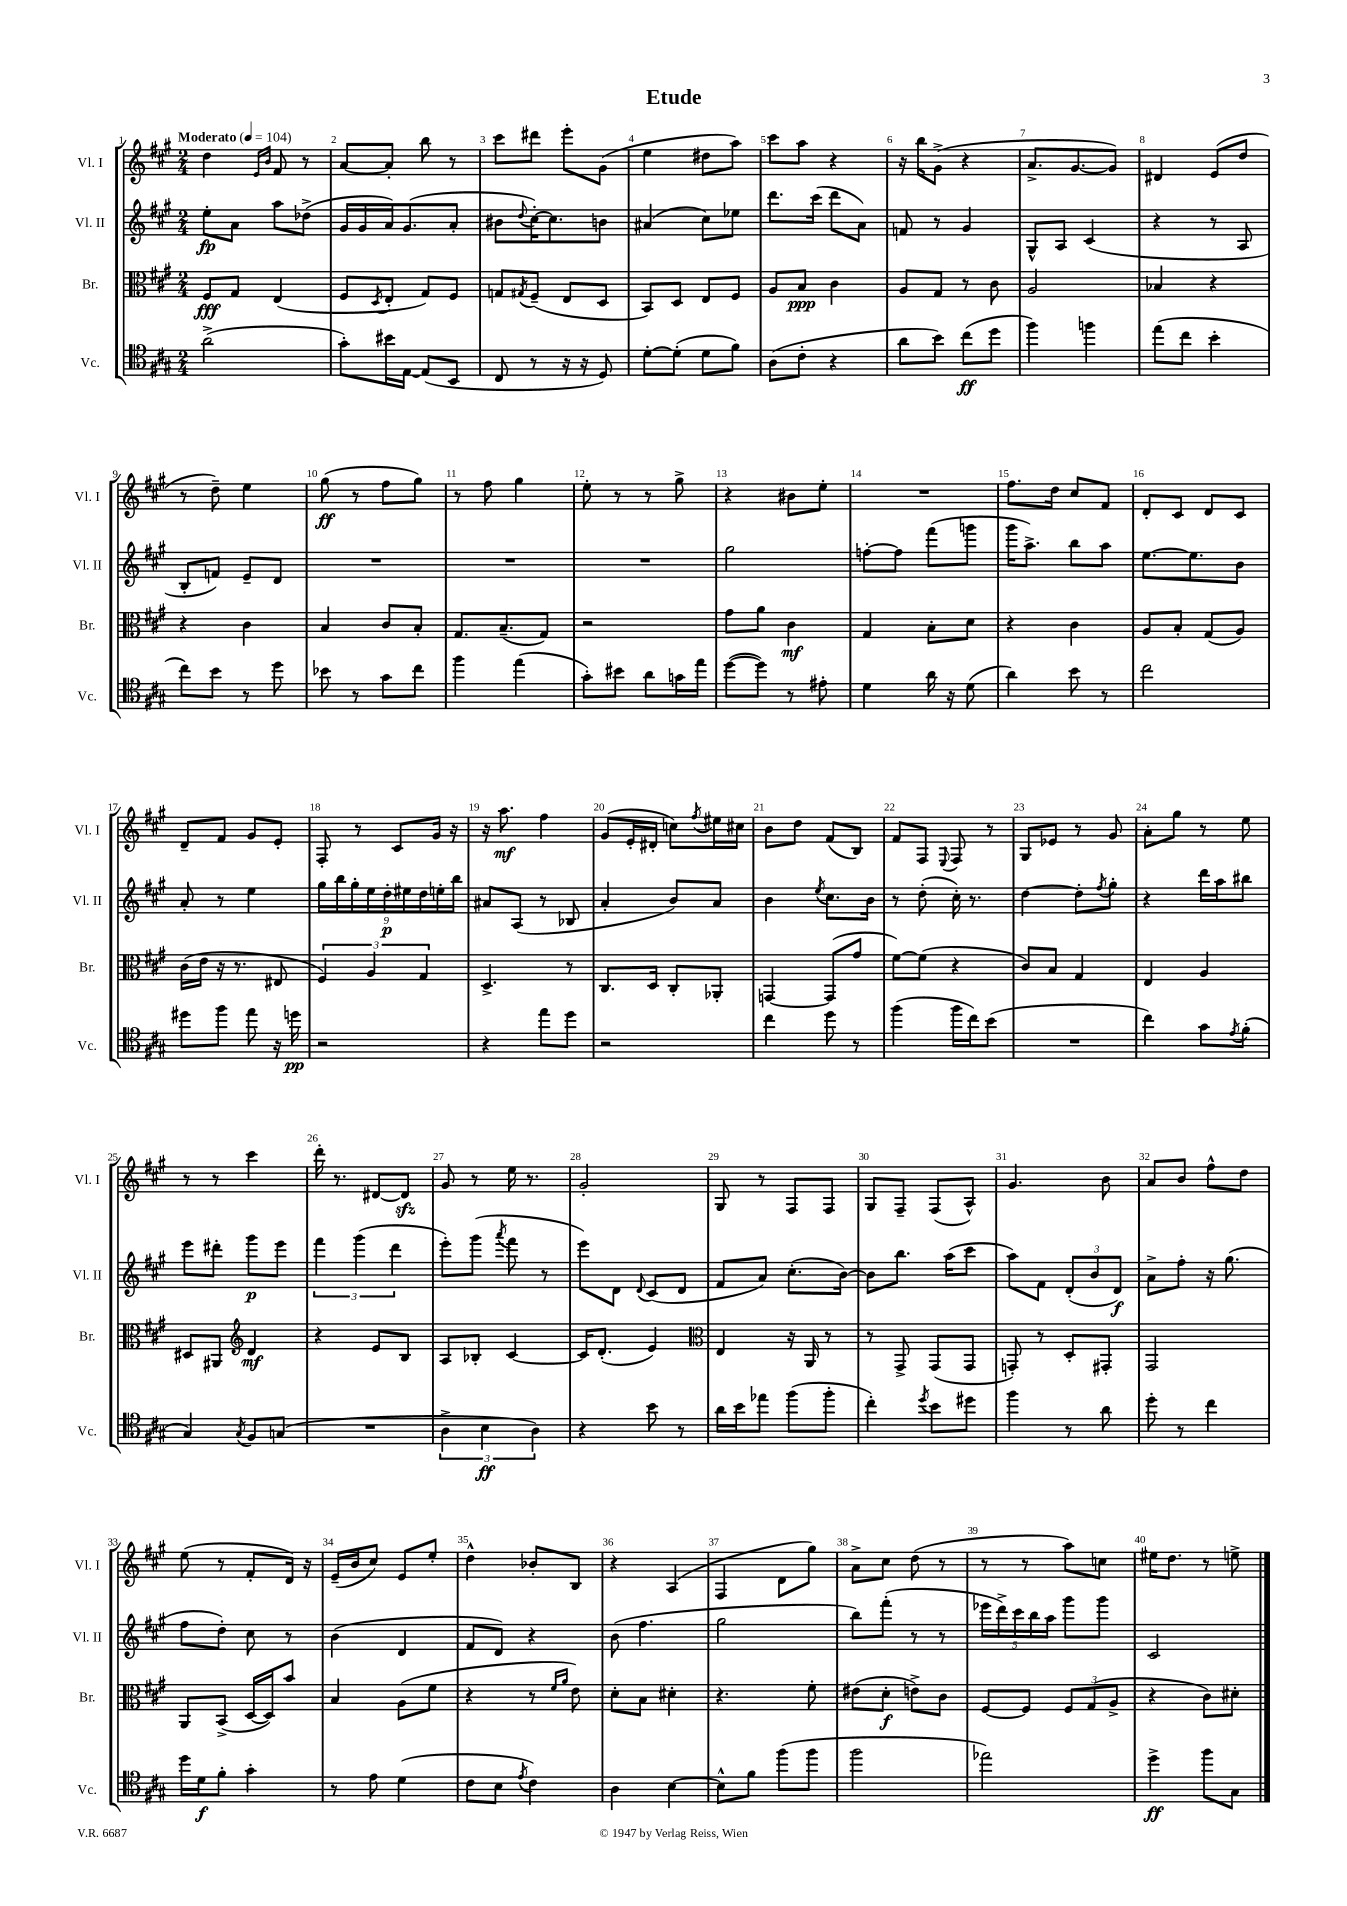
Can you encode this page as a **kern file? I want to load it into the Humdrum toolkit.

**kern	**dynam	**kern	**dynam	**kern	**dynam	**kern	**dynam
*part4	*part4	*part3	*part3	*part2	*part2	*part1	*part1
*staff4	*staff4	*staff3	*staff3	*staff2	*staff2	*staff1	*staff1
*I"Vc.	*	*I"Br.	*	*I"Vl. II	*	*I"Vl. I	*
*I'Vc.	*	*I'Br.	*	*I'Vl. II	*	*I'Vl. I	*
*clefC4	*	*clefC3	*	*clefG2	*	*clefG2	*
*k[f#c#g#]	*	*k[f#c#g#]	*	*k[f#c#g#]	*	*k[f#c#g#]	*
*M2/4	*	*M2/4	*	*M2/4	*	*M2/4	*
*MM104	*	*MM104	*	*MM104	*	*MM104	*
=1	=1	=1	=1	=1	=1	=1	=1
!	!	!	!	!	!	!LO:TX:a:B:t=Moderato	!
(2a^\	.	8F#/L	fff	8ee'\L	fp	4dd\	.
.	.	8G#/J	.	8a\J	.	.	.
.	.	.	.	.	.	16qqe/LL	.
.	.	.	.	.	.	16qqb/JJ	.
.	.	(4E/	.	8aa\L	.	8f#/	.
.	.	.	.	(8dd-X^\J	.	8r	.
=2	=2	=2	=2	=2	=2	=2	=2
8g#'\L)	.	8F#/L	.	16g#/LL	.	[8a/L	.
.	.	.	.	16g#/	.	.	.
.	.	8qD/	.	.	.	.	.
16b#X\L	.	8E'/J	.	16a/J)	.	8a'/J]	.
[16E\JJ	.	.	.	(8.g#/	.	.	.
(8E/L]	.	8G#/L)	.	.	.	8bb\	.
8BB/J	.	8F#/J	.	8a'/J	.	8r	.
=3	=3	=3	=3	=3	=3	=3	=3
8C#/	.	8Gn/L	.	8b#X\L	.	8ccc#\L	.
.	.	8qG#X/	.	8qqdd/	.	.	.
8r	.	(8F#~/J	.	[16cc#'\K)	.	8ddd#X\J	.
.	.	.	.	8.cc#\]	.	.	.
16r	.	8E/L	.	.	.	8eee'\L	.
16r	.	.	.	.	.	.	.
8D/)	.	8D/J	.	8bn\J	.	(8g#\J	.
=4	=4	=4	=4	=4	=4	=4	=4
[8d'\L	.	8BB/L)	.	(4a#X/	.	4ee\	.
(8d'\J]	.	8D/J	.	.	.	.	.
8d\L	.	8E/L	.	8cc#\L)	.	8dd#X\L	.
8f#\J)	.	8F#/J	.	8ee-X\J	.	8aa\J)	.
=5	=5	=5	=5	=5	=5	=5	=5
(8A\L	.	8A/L	.	8.ddd\L	.	8ccc#\L	.
8c#'\J	.	8B/J	ppp	.	.	8aa\J	.
.	.	.	.	(16ccc#\Jk	.	.	.
4r	.	4c#\	.	8ddd\L	.	4r	.
.	.	.	.	8a\J)	.	.	.
=6	=6	=6	=6	=6	=6	=6	=6
8a\L	.	8A/L	.	8fn/	.	16r	.
.	.	.	.	.	.	16bb\KL	.
8b\J)	.	8G#/J	.	8r	.	(8g#^\J	.
(8cc#\L	ff	8r	.	4g#/	.	4r	.
8dd\J	.	8c#\	.	.	.	.	.
=7	=7	=7	=7	=7	=7	=7	=7
4ff#\)	.	2A/	.	8G#^^/L	.	8.a^/L	.
.	.	.	.	8A/J	.	.	.
.	.	.	.	.	.	[8.g#/	.
4ffn\	.	.	.	(4c#/	.	.	.
.	.	.	.	.	.	8g#/J])	.
=8	=8	=8	=8	=8	=8	=8	=8
(8ee\L	.	4B-X/	.	4r	.	4d#X/	.
8cc#\J	.	.	.	.	.	.	.
4b'\	.	4r	.	8r	.	(8e/L	.
.	.	.	.	8A/	.	8dd/J	.
!!LO:LB:g=z
=9	=9	=9	=9	=9	=9	=9	=9
8cc#\L)	.	4r	.	8B'/L	.	8r	.
8b\J	.	.	.	8fn/J)	.	8dd~\)	.
8r	.	4c#\	.	8e~/L	.	4ee\	.
8dd\	.	.	.	8d/J	.	.	.
=10	=10	=10	=10	=10	=10	=10	=10
8b-X\	.	4B/	.	2r	.	(8gg#\	ff
8r	.	.	.	.	.	8r	.
8g#\L	.	8c#/L	.	.	.	8ff#\L	.
8cc#\J	.	8B'/J	.	.	.	8gg#\J)	.
=11	=11	=11	=11	=11	=11	=11	=11
4ff#\	.	8.G#/L	.	2r	.	8r	.
.	.	.	.	.	.	8ff#\	.
.	.	(8.B~/	.	.	.	.	.
(4ee\	.	.	.	.	.	4gg#\	.
.	.	8G#/J)	.	.	.	.	.
=12	=12	=12	=12	=12	=12	=12	=12
8g#'\L)	.	2r	.	2r	.	8ee'\	.
8b#X\J	.	.	.	.	.	8r	.
8a\L	.	.	.	.	.	8r	.
16gn\L	.	.	.	.	.	8gg#^\	.
16ee\JJ	.	.	.	.	.	.	.
=13	=13	=13	=13	=13	=13	=13	=13
([8dd\L	.	8g#\L	.	2gg#\	.	4r	.
8dd\J])	.	8a\J	.	.	.	.	.
8r	.	4c#\	mf	.	.	8b#X\L	.
8e#X'\	.	.	.	.	.	8ee'\J	.
=14	=14	=14	=14	=14	=14	=14	=14
4d\	.	4G#/	.	[8ffn'\L	.	2r	.
.	.	.	.	8ff\J]	.	.	.
16a\	.	8B'\L	.	(8fff#\L	.	.	.
16r	.	.	.	.	.	.	.
(8d\	.	8d\J	.	8gggn\J	.	.	.
=15	=15	=15	=15	=15	=15	=15	=15
4a\)	.	4r	.	16ggg#\KL	.	8.ff#\L	.
.	.	.	.	8.aa^\J)	.	.	.
.	.	.	.	.	.	16dd\Jk	.
8b\	.	4c#\	.	8bb\L	.	8cc#/L	.
8r	.	.	.	8aa\J	.	8f#/J	.
=16	=16	=16	=16	=16	=16	=16	=16
2cc#\	.	8A/L	.	[8.ee\L	.	8d'/L	.
.	.	8B'/J	.	.	.	8c#/J	.
.	.	.	.	8.ee\]	.	.	.
.	.	(8G#/L	.	.	.	8d/L	.
.	.	8A/J)	.	8b\J	.	8c#/J	.
!!LO:LB:g=z
=17	=17	=17	=17	=17	=17	=17	=17
8dd#X\L	.	(16c#\LL	.	8a'/	.	8d~/L	.
.	.	16e\JJ	.	.	.	.	.
8ff#\J	.	16r	.	8r	.	8f#/J	.
.	.	8.r	.	.	.	.	.
8ee\	.	.	.	4ee\	.	8g#/L	.
16r	.	8E#X/	.	.	.	8e'/J	.
16ddn\	pp	.	.	.	.	.	.
=18	=18	=18	=18	=18	=18	=18	=18
2r	.	6F#/)	.	18gg#\LL	.	8F#'/	.
.	.	.	.	18bb\	.	.	.
.	.	.	.	18gg#'\	.	.	.
.	.	.	.	.	.	8r	.
.	.	6A/	.	18ee\	.	.	.
.	.	.	.	18dd'\	p	.	.
.	.	.	.	.	.	8c#/L	.
.	.	.	.	18ee#X\	.	.	.
.	.	6G#/	.	18dd\	.	.	.
.	.	.	.	.	.	16g#/Jk	.
.	.	.	.	18een'\	.	.	.
.	.	.	.	.	.	16r	.
.	.	.	.	18bb\JJ	.	.	.
=19	=19	=19	=19	=19	=19	=19	=19
4r	.	4.D^/	.	8a#X/L	.	16r	.
.	.	.	.	.	.	8.aa\	mf
.	.	.	.	(8A/J	.	.	.
8ee\L	.	.	.	8r	.	4ff#\	.
8dd\J	.	8r	.	8B-X/	.	.	.
=20	=20	=20	=20	=20	=20	=20	=20
2r	.	8.C#/L	.	4a'/	.	(8g#/L	.
.	.	.	.	.	.	16e'/L	.
.	.	16D/Jk	.	.	.	16d#X'/JJ	.
.	.	8C#'/L	.	8b/L)	.	8ccn\L)	.
.	.	.	.	.	.	8qff#/	.
.	.	8AA-X'/J	.	8a/J	.	16ee#X\L	.
.	.	.	.	.	.	16cc#X\JJ	.
=21	=21	=21	=21	=21	=21	=21	=21
4cc#\	.	[4GGn/	.	4b\	.	8b\L	.
.	.	.	.	.	.	8dd\J	.
.	.	.	.	8qee/	.	.	.
8dd\	.	(8GG/L]	.	8.cc#\L	.	(8f#/L	.
8r	.	8g#/J	.	.	.	8B/J)	.
.	.	.	.	16b\Jk	.	.	.
=22	=22	=22	=22	=22	=22	=22	=22
(4ff#\	.	[8f#\L)	.	8r	.	8f#/L	.
.	.	(8f#\J]	.	(8dd'\	.	8F#/J	.
.	.	.	.	.	.	8qqE/	.
16ff#\LL	.	4r	.	16cc#'\)	.	8F#/	.
16cc#\J)	.	.	.	8.r	.	.	.
(8b\J	.	.	.	.	.	8r	.
=23	=23	=23	=23	=23	=23	=23	=23
2r	.	8c#/L)	.	[4dd\	.	8G#/L	.
.	.	8B/J	.	.	.	8e-X/J	.
.	.	4G#/	.	8dd'\L]	.	8r	.
.	.	.	.	8qff#/	.	.	.
.	.	.	.	8gg#'\J	.	8g#/	.
=24	=24	=24	=24	=24	=24	=24	=24
4cc#\)	.	4E/	.	4r	.	8a'\L	.
.	.	.	.	.	.	8gg#\J	.
8g#\L	.	4A/	.	16ddd\LL	.	8r	.
.	.	.	.	16aa\J	.	.	.
8qe/	.	.	.	.	.	.	.
(8f#'\J	.	.	.	8bb#X\J	.	8ee\	.
!!LO:LB:g=z
=25	=25	=25	=25	=25	=25	=25	=25
4G#/)	.	8D#X/L	.	8eee\L	.	8r	.
.	.	8AA#X/J	.	8ddd#X'\J	.	8r	.
8qG#/	.	.	.	.	.	.	.
*	*	*clefG2	*	*	*	*	*
8F#/L	.	4d/	mf	8ggg#\L	p	4ccc#\	.
(8Gn/J	.	.	.	8eee\J	.	.	.
=26	=26	=26	=26	=26	=26	=26	=26
2r	.	4r	.	6fff#\	.	16ddd'\	.
.	.	.	.	.	.	8.r	.
.	.	.	.	(6ggg#\	.	.	.
.	.	8e/L	.	.	.	[8d#X/L	.
.	.	.	.	6ddd\	.	.	.
.	.	8B/J	.	.	.	8d#zz/J]	.
=27	=27	=27	=27	=27	=27	=27	=27
6A^\	.	8A/L	.	8eee'\L)	.	8g#/	.
.	.	8B-X'/J	.	(8ggg#\J	.	8r	.
6B\	ff	.	.	.	.	.	.
.	.	.	.	8qaaa/	.	.	.
.	.	[4c#/	.	8fff#\	.	16ee\	.
.	.	.	.	.	.	8.r	.
6A\)	.	.	.	.	.	.	.
.	.	.	.	8r	.	.	.
=28	=28	=28	=28	=28	=28	=28	=28
4r	.	16c#/KL]	.	8eee\L)	.	2g#'/	.
.	.	(8.d'/J	.	.	.	.	.
.	.	.	.	8d\J	.	.	.
.	.	.	.	8qqd/	.	.	.
8b\	.	4e/)	.	(8c#/L	.	.	.
8r	.	.	.	8d/J	.	.	.
=29	=29	=29	=29	=29	=29	=29	=29
*	*	*clefC3	*	*	*	*	*
16a\LL	.	4E/	.	8f#/L	.	8G#/	.
16b\J	.	.	.	.	.	.	.
8ee-X\J	.	.	.	8a/J)	.	8r	.
(8ff#\L	.	16r	.	(8.cc#'\L	.	8F#/L	.
.	.	16AA/	.	.	.	.	.
8ff#'\J	.	8r	.	.	.	8F#/J	.
.	.	.	.	[16b\Jk)	.	.	.
=30	=30	=30	=30	=30	=30	=30	=30
4cc#'\)	.	8r	.	8b\L]	.	8G#/L	.
.	.	8GG#^/	.	8.bb\J	.	8F#~/J	.
8qdd/	.	.	.	.	.	.	.
8b\L	.	(8GG#/L	.	.	.	(8F#/L	.
.	.	.	.	(16aa\KL	.	.	.
8dd#X\J	.	8GG#/J	.	8ccc#\J	.	8A^^/J)	.
=31	=31	=31	=31	=31	=31	=31	=31
4ff#\	.	8GGn'/)	.	8aa\L)	.	4.g#/	.
.	.	8r	.	8f#\J	.	.	.
8r	.	8D'/L	.	(12d'/L	.	.	.
.	.	.	.	12b/	.	.	.
8a\	.	8GG#X'/J	.	.	.	8b\	.
.	.	.	.	12d/J)	f	.	.
=32	=32	=32	=32	=32	=32	=32	=32
8dd'\	.	2GG#/	.	8a^\L	.	8a/L	.
8r	.	.	.	8ff#'\J	.	8b/J	.
4cc#\	.	.	.	16r	.	8ff#^^\L	.
.	.	.	.	(8.gg#\	.	.	.
.	.	.	.	.	.	8dd\J	.
!!LO:LB:g=z
=33	=33	=33	=33	=33	=33	=33	=33
16dd\LL	.	8AA/L	.	8ff#\L	.	(8ee\	.
16d\J	f	.	.	.	.	.	.
8f#'\J	.	(8BB^/J	.	8dd'\J)	.	8r	.
4g#'\	.	[16D/LL	.	8cc#\	.	8f#'/L	.
.	.	16D/J])	.	.	.	.	.
.	.	8b/J	.	8r	.	16d/Jk)	.
.	.	.	.	.	.	16r	.
=34	=34	=34	=34	=34	=34	=34	=34
8r	.	4B/	.	(4b\	.	(16e~/LL	.
.	.	.	.	.	.	16b/J	.
8e\	.	.	.	.	.	8cc#/J)	.
(4d\	.	(8A\L	.	4d/	.	8e/L	.
.	.	8f#\J	.	.	.	8ee'/J	.
=35	=35	=35	=35	=35	=35	=35	=35
8c#\L	.	4r	.	8f#/L	.	4dd^^\	.
8B\J	.	.	.	8d/J)	.	.	.
8qe/	.	.	.	.	.	.	.
4c#\)	.	8r	.	4r	.	8b-X'/L	.
.	.	16qqf#/LL	.	.	.	.	.
.	.	16qqa/JJ	.	.	.	.	.
.	.	8e\)	.	.	.	8B/J	.
=36	=36	=36	=36	=36	=36	=36	=36
4A\	.	8d'\L	.	(8b\	.	4r	.
.	.	8B\J	.	4.ff#\	.	.	.
[4B\	.	4d#X'\	.	.	.	(4A/	.
=37	=37	=37	=37	=37	=37	=37	=37
8B^^\L]	.	4.r	.	2gg#\	.	4F#/	.
8f#\J	.	.	.	.	.	.	.
(8ff#\L	.	.	.	.	.	8d\L	.
8ff#\J	.	8f#'\	.	.	.	8gg#\J)	.
=38	=38	=38	=38	=38	=38	=38	=38
2ff#\	.	(8e#X\L	.	8bb\L)	.	8a^\L	.
.	.	8d'\J	f	(8fff#'\J	.	8cc#\J	.
.	.	8en^\L)	.	8r	.	(8dd\	.
.	.	8c#\J	.	8r	.	8r	.
=39	=39	=39	=39	=39	=39	=39	=39
2ee-X\)	.	[8F#/L	.	20eee-X\LL	.	8r	.
.	.	.	.	20ddd^\)	.	.	.
.	.	.	.	20ccc#\	.	.	.
.	.	8F#/J]	.	.	.	8r	.
.	.	.	.	20bb\	.	.	.
.	.	.	.	20aa\JJ	.	.	.
.	.	12F#/L	.	8ggg#\L	.	8aa\L)	.
.	.	(12G#/	.	.	.	.	.
.	.	.	.	8ggg#\J	.	8ccn\J	.
.	.	12A^/J	.	.	.	.	.
=40	=40	=40	=40	=40	=40	=40	=40
4dd^\	ff	4r	.	2c#/	.	16ee#X\KL	.
.	.	.	.	.	.	8.dd\J	.
8ff#\L	.	8c#\L)	.	.	.	8r	.
8G#\J	.	8d#X'\J	.	.	.	8een^\	.
==	==	==	==	==	==	==	==
*-	*-	*-	*-	*-	*-	*-	*-
